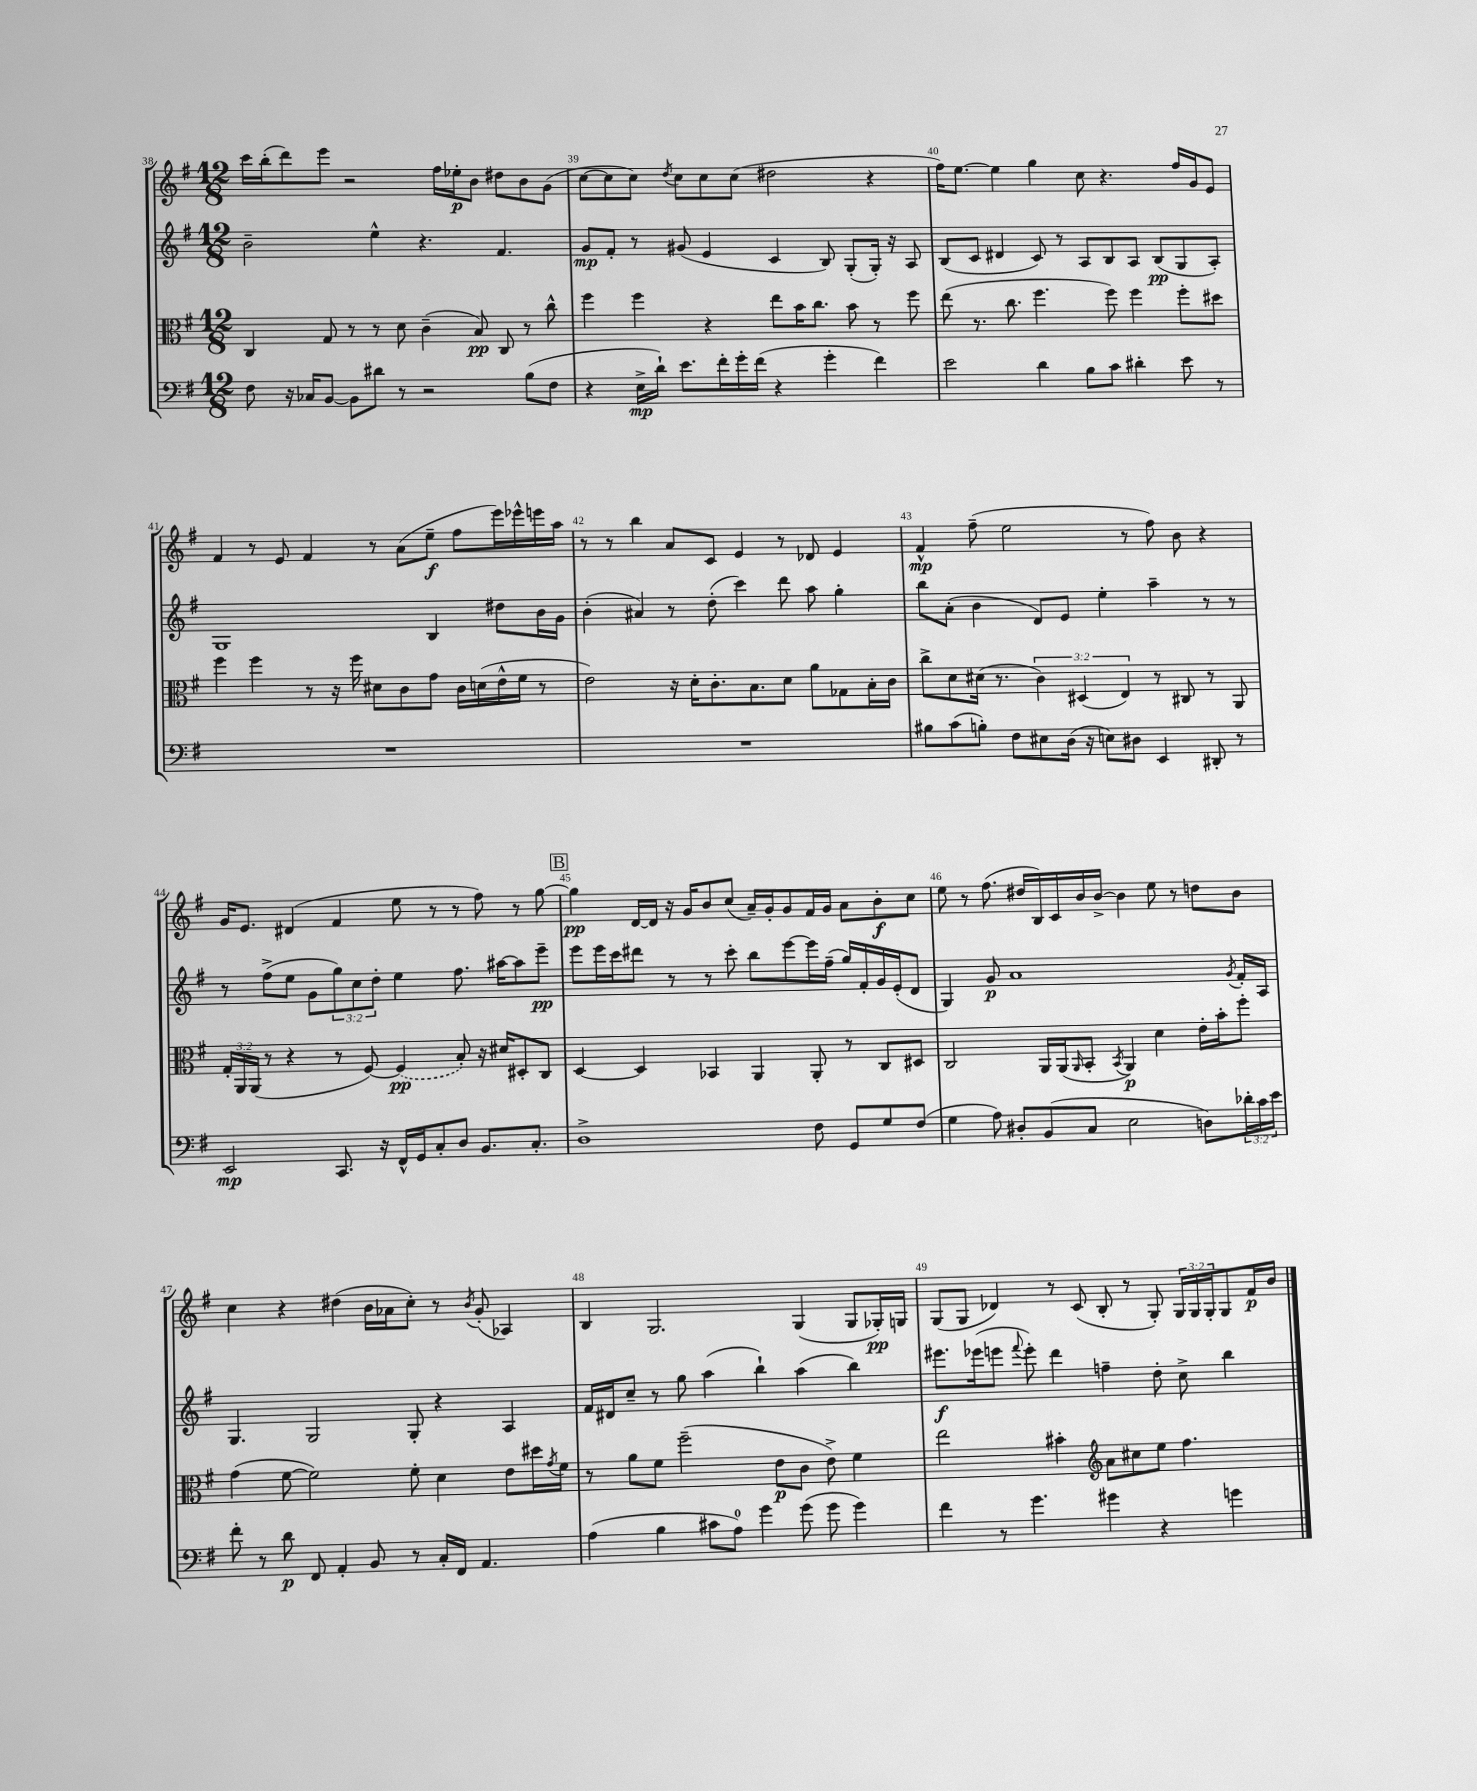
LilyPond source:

<<
\new StaffGroup <<
\new Staff = "s0" {
    \clef treble \key g \major \numericTimeSignature \time 12/8 \override Staff.TupletNumber.text = #tuplet-number::calc-fraction-text
    c'''16 b''16-.( d'''8) e'''8 r2 fis''16 ees''16-.\p b'8 dis''8 b'8 g'8( |
    c''8~ c''8 c''8) \acciaccatura { d''8 } c''8 c''8 c''8( dis''2 r4 |
    fis''16) e''8.~ e''4 g''4 c''8 r4. fis''16 g'16 e'8 |
    fis'4 r8 e'8 fis'4 r8 a'8( e''8--\f fis''8 e'''16) ees'''16-^ e'''16 a''16 |
    r8 r8 b''4 a'8 c'8 e'4 r8 des'8 e'4 |
    fis'4-^\mp fis''8--( e''2 r8 fis''8) b'8 r4 |
    g'16 e'8. dis'4( fis'4 e''8 r8 r8 fis''8) r8 g''8~ |
    \mark \markup { \box "B" } g''4\pp d'16~ d'16 r16 g'16 b'8 c''8( a'16--) g'16-. g'8 fis'16 g'16 a'8 b'8-.\f c''8 |
    e''8 r8 fis''8.( dis''16 b16) c'16 b'16 b'16~-> b'4 e''8 r8 d''8 b'8 |
    c''4 r4 dis''4( b'16 aes'16 c''8-.) r8 \acciaccatura { b'8 } g'8-.( aes4) |
    b4 g2. g4( g8 ges16-.\pp) g16 |
    g8( g8 des'4) r8 c'8( b8-. r8 g8-.) \tuplet 3/2 { g16 g16 g16-. } g8 fis'16\p b'16 \bar "|." |
}
\new Staff = "s1" {
    \clef treble \key g \major \numericTimeSignature \time 12/8 \override Staff.TupletNumber.text = #tuplet-number::calc-fraction-text
    b'2-- e''4-^ r4. fis'4. |
    g'8\mp fis'8-. r8 gis'8( e'4 c'4 b8) g8-.( g16-.) r16 a8 |
    b8( c'8 dis'4 c'8) r8 a8 b8 a8 b8\pp( g8 a8-.) |
    g1 b4 dis''8 b'16 g'16 |
    b'4-.( ais'4) r8 d''8-.( c'''4) d'''8 a''8 g''4-. |
    b''8 a'8-.( b'4 d'8) e'8 e''4-. a''4-- r8 r8 |
    r8 fis''8->( e''8 g'8 \tuplet 3/2 { g''8) c''8 d''8-. } e''4 fis''8. ais''16~ ais''8 e'''8--\pp |
    \mark \markup { \box "B" } e'''8 e'''16 c'''16 dis'''8 r8 r8 c'''8-. b''8 e'''8~ e'''16 fis''16--( g''16) fis'16-. g'16 e'16-.( d'8 |
    g4) g'8\p a'1 \acciaccatura { g'8 } fis'16-. a16 |
    g4. g2 g8-. r4 a4 |
    fis'16 dis'16 c''8-- r8 g''8 a''4( b''4-!) a''4( b''4) |
    eis'''8.\f ees'''16( e'''8 \appoggiatura { fis'''8 } e'''8-.) d'''4 f''4-- d''8-. c''8-> b''4 \bar "|." |
}
\new Staff = "s2" {
    \clef alto \key g \major \numericTimeSignature \time 12/8 \override Staff.TupletNumber.text = #tuplet-number::calc-fraction-text
    c4 g8 r8 r8 d'8 c'4--( b8\pp) c8 r8 c''8-^ |
    fis''4 fis''4 r4 e''8 b'16 c''8. b'8 r8 fis''8 |
    e''8( r8. c''8. fis''4. fis''8) fis''4 fis''8-. dis''8 |
    fis''4 fis''4 r8 r16 fis''16 dis'8 c'8 g'8 c'16 d'16( e'16-^ fis'16 r8 |
    e'2) r16 d'16-. c'8.-. b8. d'8 a'8 ges8 b16-. c'16 |
    c''8-> d'8 dis'16( r8. \tuplet 3/2 { c'4) dis4( e4) } r8 cis8 r8 a,8 |
    \tuplet 3/2 { g16-. a,16 a,16( } r8 r4 r8 fis8~) \once \slurDashed fis4\pp( b8-.) r16 dis'16 dis8-. c8 |
    \mark \markup { \box "B" } d4~ d4 bes,4 a,4 a,8-. r8 c8 dis8 |
    c2 a,16 a,16( \grace { a,16 } b,8-. \acciaccatura { b,8 } a,4\p) d'4 e'16-. b'16-. fis''8-. |
    g'4( fis'8~ fis'2) fis'8-. d'4 e'8 dis''16 \acciaccatura { g'8 } fis'16 |
    r8 a'8 fis'8 fis''2--( e'8\p c'8 e'8->) fis'4 |
    e''2 bis'4-. \clef treble a'8 cis''8 e''8 fis''4. \bar "|." |
}
\new Staff = "s3" {
    \clef bass \key g \major \numericTimeSignature \time 12/8 \override Staff.TupletNumber.text = #tuplet-number::calc-fraction-text
    fis8 r16 ces16 b,8~ b,8 dis'8 r8 r2 b8( fis8 |
    r4 e16->\mp d'16-!) e'8. fis'16-. g'16-. fis'16( r4 g'4-. fis'4) |
    e'2 d'4 b8 c'8 dis'4-. e'8 r8 |
    R1. |
    R1. |
    bis8 c'8( b8-.) fis8 eis8 d16( r16 e8) dis8 e,4 dis,8-. r8 |
    e,2\mp c,8. r16 fis,16-^ g,16 c8-. d8 b,8. c8.-. |
    \mark \markup { \box "B" } d1-> fis8 g,8 g8 fis8( |
    g4 a8) dis8-. b,8( c8 e2 d8) \tuplet 3/2 { des'16-. c'16 e'16 } |
    fis'8-. r8 d'8\p fis,8 a,4-. b,8 r8 c16-. fis,16 a,4. |
    a4( b4 cis'8 a8-0) g'4 g'8( g'8 g'4) |
    fis'4 r8 g'4. gis'4 r4 g'4 \bar "|." |
}
>>
>>
\layout { \context { \Score currentBarNumber = #38 \override BarNumber.break-visibility = ##(#f #t #t) barNumberVisibility = #all-bar-numbers-visible } }
